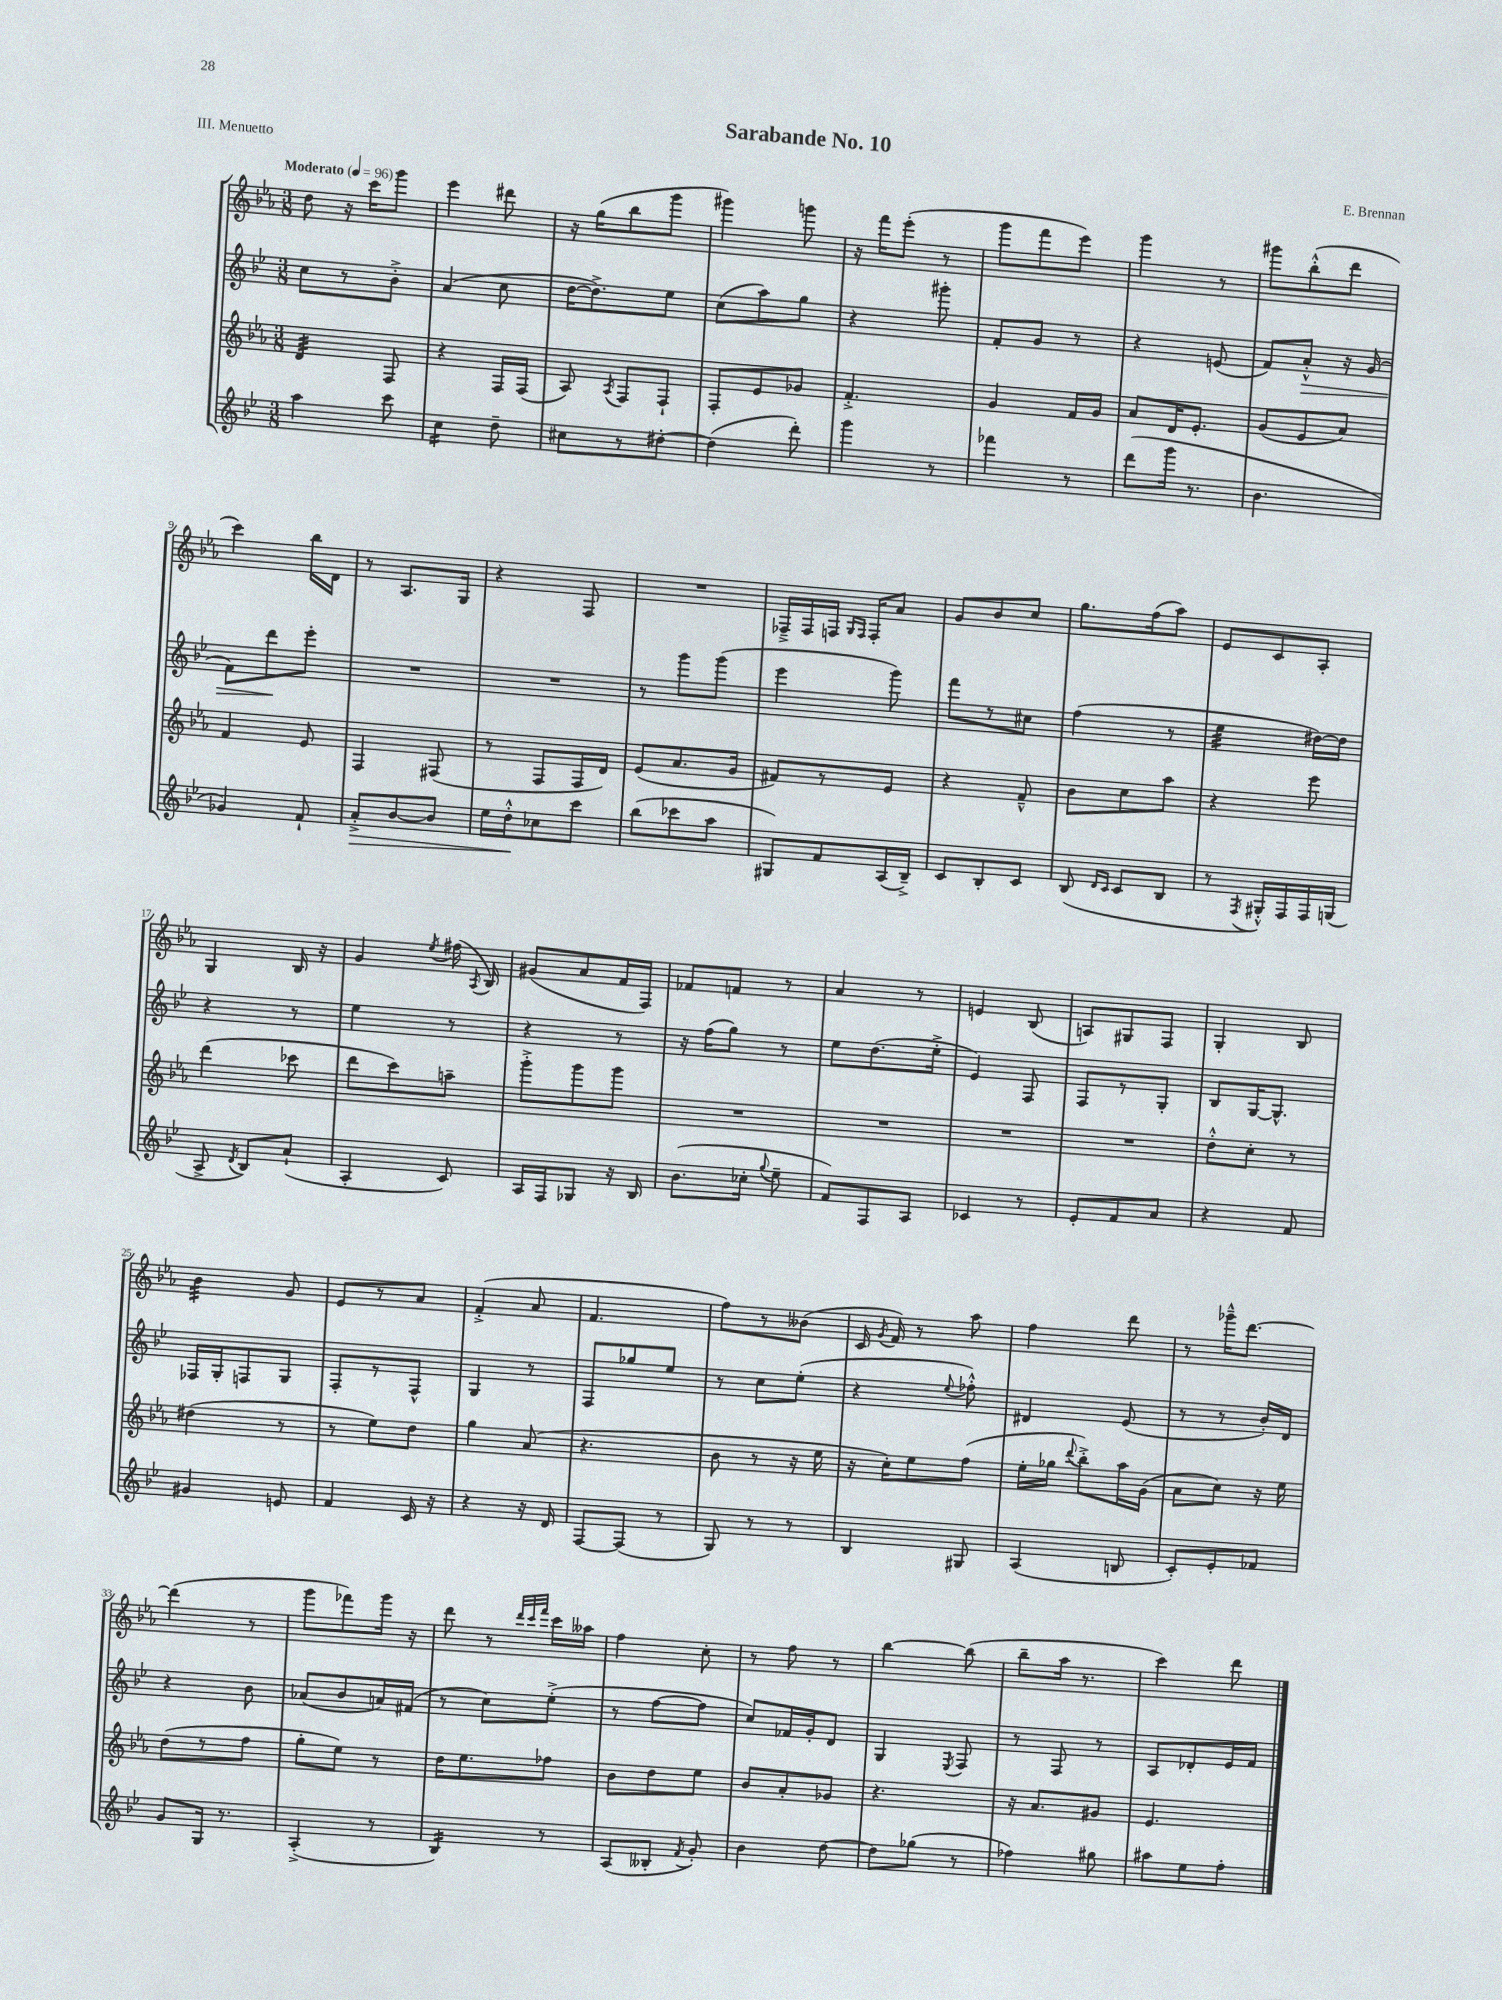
\header { title = "Sarabande No. 10" composer = "E. Brennan" piece = "III. Menuetto" }
<<
\new StaffGroup <<
\new Staff = "s0" {
    \clef treble \key ees \major \numericTimeSignature \time 3/8 \tempo "Moderato" 4 = 96
    \autoBeamOff d''8 r16 c'''16[ g'''8] |
    ees'''4 dis'''8 |
    r16 g''16[( bes''8 g'''8] |
    gis'''4) g'''8 |
    r16 f'''16[ ees'''8]-.( r8 |
    g'''8[ f'''8 ees'''8]) |
    g'''4 r8 |
    gis'''8[ bes''8-.-^( d'''8] |
    c'''4) bes''16[ d'16] |
    r8 aes8.[ g16] |
    r4 f8 |
    R4. |
    fes16[---> fes16 f16] \grace { g16[ f16] } f16[-. aes'8] |
    g'8[ bes'8 c''8] |
    g''8.[ f''16( aes''8]) |
    ees'8[ c'8 aes8]-. |
    g4 bes16 r16 |
    g'4 \acciaccatura { ees''8 } fis''16( \acciaccatura { aes8 } bes16) |
    gis'8[( aes'8 f'16 f16]) |
    fes'8[ f'8] r8 |
    aes'4 r8 |
    e'4 bes8( |
    a8[) gis8 f8] |
    g4-. bes8 |
    bes'4:32 g'8 |
    ees'8[ r8 aes'8] |
    f'4-.->( aes'8 |
    f'4. |
    f''8[) r8 beses'8]( |
    c'16 \acciaccatura { g'8 } f'16) r8 aes''8 |
    f''4 d'''8 |
    r8 ges'''16[---^ d'''8.]~ |
    d'''4( r8 |
    g'''8[ fes'''8) g'''16] r16 |
    d'''8 r8 \grace { d'''32[ c'''32 f'''32] } c'''16[ aeses''16] |
    f''4 c''8-. |
    r8 f''8 r8 |
    bes''4~ bes''8( |
    bes''8[-- aes''16] r8. |
    c'''4) d'''8 \bar "|." |
}
\new Staff = "s1" {
    \clef treble \key bes \major \numericTimeSignature \time 3/8
    \autoBeamOff c''8[ r8 bes'8]-.-> |
    a'4( c''8 |
    d''16[~ d''8.->) ees''8] |
    c''8[( a''8) g''8] |
    r4 gis'''8-. |
    f'8[-. g'8] r8 |
    r4 e'8( |
    f'8[) a'8]-.-^\> r16 g'16( |
    f'8[) d'''8\! ees'''8]-. |
    R4. |
    R4. |
    r8 g'''8[ g'''8]( |
    ees'''4 g'''8) |
    f'''8[ r8 cis''8] |
    f''4( r8 |
    ees''4:32 dis''16[~) dis''16] |
    r4 r8 |
    ees''4 r8 |
    r4 r8 |
    r16 f''16[( g''8]) r8 |
    ees''8[ d''8.( ees''16]-.-> |
    ees'4) f8 |
    f8[ r8 g8]-. |
    bes8[ g16~ g8.]-^ |
    fes16[ g16-. f8 g8] |
    f8[-. r8 f8]-^ |
    g4 r8 |
    f8[ ges''8 ees''8] |
    r8 c''8[ ees''8]-.( |
    r4 \appoggiatura { ees''8 } fes''8-.-^) |
    dis'4 ees'8( |
    r8 r8 bes'16[-.) d'16] |
    r4 bes'8 |
    aes'8[( bes'8 a'16) fis'16]( |
    r8 c''8[) ees''8]-.->( |
    r8 f''8[~ f''8] |
    c''8[) fes'16 g'16-. d'8] |
    g4 \acciaccatura { ees8 } f8 |
    r8 f8 r8 |
    a8[ des'8-. ees'16 f'16] \bar "|." |
}
\new Staff = "s2" {
    \clef treble \key ees \major \numericTimeSignature \time 3/8
    \autoBeamOff d'4:32 f8 |
    r4 f16[ f16]( |
    aes8) \acciaccatura { aes8 } f8[ f8]-! |
    f8[-. ees'8 ges'8] |
    f'4.-.-> |
    g'4 f'16[ g'16] |
    aes'8[ d'16 ees'8.]-. |
    g'8[( ees'8 aes'8]) |
    f'4 ees'8 |
    f4 fis8( |
    r8 f8[ f16 d'16]) |
    ees'8[( aes'8. g'16] |
    fis'8[) r8 ees'8] |
    r4 f'8---^ |
    bes'8[ c''8 aes''8] |
    r4 ees'''8 |
    d'''4( ces'''8 |
    d'''8[ c'''8) a''8]-- |
    g'''8[-.-> g'''8 g'''8] |
    R4. |
    R4. |
    R4. |
    R4. |
    d''8[-.-^ c''8]-. r8 |
    dis''4( r8 |
    r8 ees''8[) d''8] |
    g''4 aes'8( |
    r4. |
    bes'8 r8 r16 ees''16 |
    r16 c''16[-.) ees''8 f''8]( |
    ees''16[-. ges''16] \appoggiatura { d'''8 } bes''8[-.->) aes''16 g'16]( |
    aes'8[ c''8]) r16 ees''16 |
    d''8[( r8 f''8] |
    g''8[-. ees''8]) r8 |
    d''16[ ees''8. fes''8] |
    bes'8[ d''8 ees''8] |
    bes'8[ aes'8-. ges'8] |
    r4. |
    r16 aes'8.[ gis'8] |
    ees'4. \bar "|." |
}
\new Staff = "s3" {
    \clef treble \key bes \major \numericTimeSignature \time 3/8
    \autoBeamOff a''4 c'''8 |
    c''4:16 d''8-- |
    cis''8[ r8 dis''8]~-. |
    dis''4( d'''8-.) |
    g'''4 r8 |
    fes'''4 r8 |
    d'''8[( g'''16] r8. |
    bes'4. |
    ges'4) f'8-! |
    a'8[-.->\> bes'8~ bes'8] |
    ees''16[ d''16-.-^\! ces''8 c'''8] |
    bes''8[( ces'''8 a''8] |
    gis8[) f'8 a16( bes16]--->) |
    c'8[ bes8-. c'8] |
    bes8( \grace { d'16[ c'16] } c'8[ bes8] |
    r8 \acciaccatura { f8 } gis16[-.-^) f16 f16 g16]( |
    a8-> \acciaccatura { d'8 } bes8[) a'8]-!( |
    a4-. c'8) |
    a16[ f16 ges8] r16 bes16 |
    bes'8.[( ces''16]-. \appoggiatura { g''8 } ees''8-- |
    f'8[) f8 a8] |
    ces'4 r8 |
    ees'8[-. f'8 a'8] |
    r4 f'8 |
    gis'4 e'8 |
    f'4 c'16 r16 |
    r4 r16 d'16 |
    f8[~ f8]( r8 |
    g8) r8 r8 |
    bes4 gis8 |
    a4( b8 |
    c'8[-.) ees'8-. fes'8] |
    g'8[ g16] r8. |
    a4-.->( r8 |
    bes4:16) r8 |
    a8[( beses8]-. \acciaccatura { f'8 } g'8-.) |
    bes'4 d''8~ |
    d''8[ ges''8]( r8 |
    fes''4) gis''8 |
    ais''8[ ees''8 f''8]-. \bar "|." |
}
>>
>>
